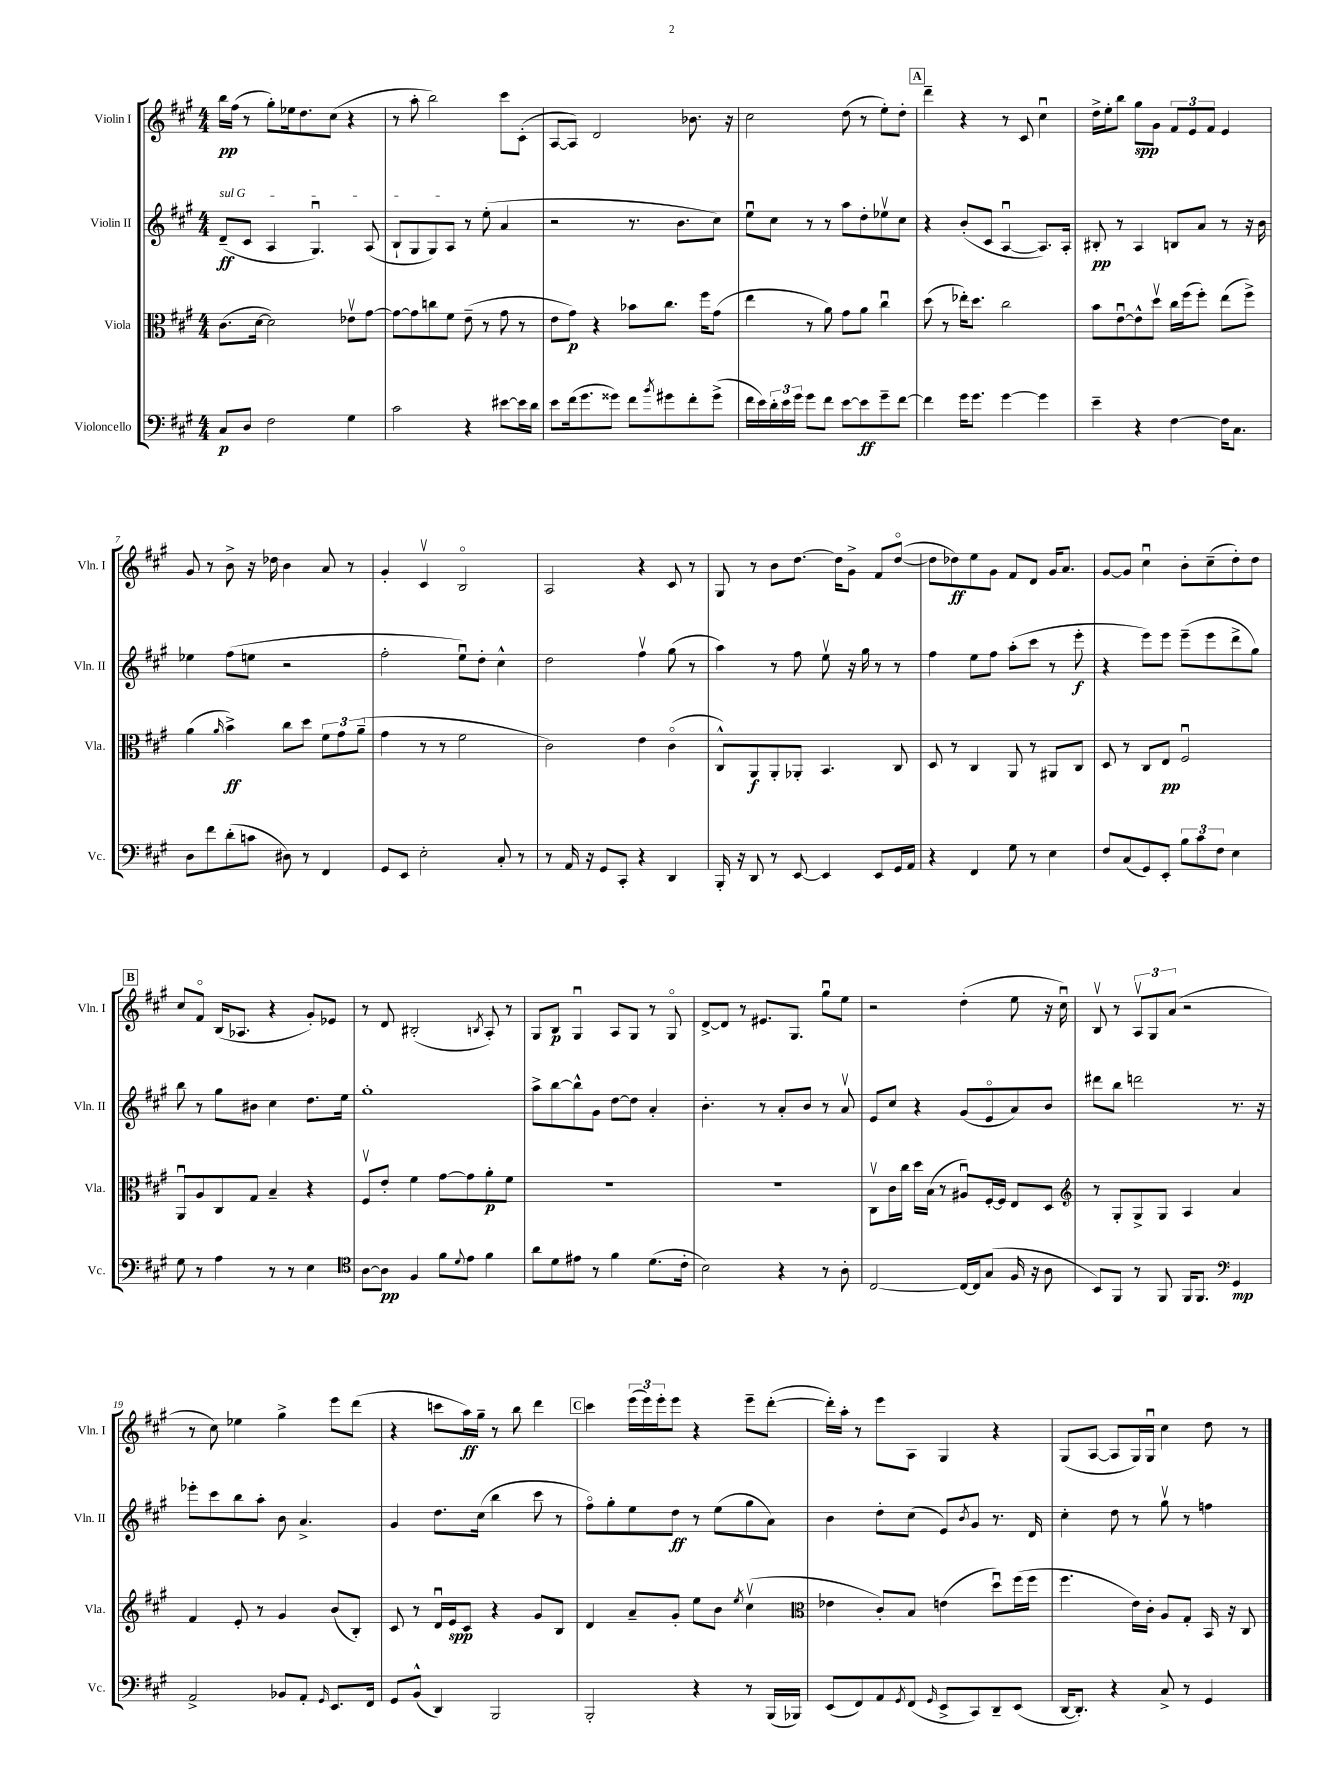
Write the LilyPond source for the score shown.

<<
\new StaffGroup <<
\new Staff = "s0" \with { instrumentName = "Violin I" shortInstrumentName = "Vln. I" } {
    \clef treble \key a \major \numericTimeSignature \time 4/4
    b''16\pp fis''16( r8 gis''8-.) ees''16 d''8. cis''8( r4 |
    r8 a''8-. b''2) cis'''8 cis'8-.( |
    a8~ a8) d'2 bes'8. r16 |
    cis''2 d''8( r8 e''8-.) d''8-. |
    \mark \markup { \box "A" } d'''4-- r4 r8 cis'8 cis''4\downbow |
    d''16-> e''16-. b''8 gis''8\spp gis'8 \tuplet 3/2 { fis'8 e'8 fis'8 } e'4 |
    gis'8 r8 b'8-> r16 des''16 b'4 a'8 r8 |
    gis'4-. cis'4\upbow b2\flageolet |
    a2 r4 cis'8 r8 |
    gis8 r8 b'8 d''8.~ d''16 gis'8-> fis'8 d''8~\flageolet( |
    d''8 des''8\ff) e''8 gis'8 fis'8 d'8 gis'16 a'8. |
    gis'8~ gis'8 cis''4\downbow b'8-. cis''8--( d''8-.) d''8 |
    \mark \markup { \box "B" } cis''8 fis'8\flageolet b16( aes8. r4 gis'8-.) ees'8 |
    r8 d'8 bis2-.( \acciaccatura { b8 } a8-.) r8 |
    gis8 b8\p gis4\downbow a8 gis8 r8 gis8\flageolet |
    d'8~-> d'8 r8 eis'8. gis8. gis''8\downbow e''8 |
    r2 d''4-.( e''8 r16 cis''16\downbow) |
    b8\upbow r8 \tuplet 3/2 { a8\upbow gis8 a'8( } r2 |
    r8 cis''8) ees''4 gis''4-> e'''8 d'''8( |
    r4 c'''8 a''16\ff) gis''16-- r8 b''8 d'''4 |
    \mark \markup { \box "C" } cis'''4 \tuplet 3/2 { e'''16( e'''16) e'''16-. } e'''8 r4 e'''8-- d'''8~-.( |
    d'''16-.) a''16-. r8 e'''8 a8 gis4 r4 |
    gis8( a8~ a8 gis16) gis16\downbow cis''4 d''8 r8 \bar "|." |
}
\new Staff = "s1" \with { instrumentName = "Violin II" shortInstrumentName = "Vln. II" } {
    \clef treble \key a \major \numericTimeSignature \time 4/4
    \once \override TextSpanner.bound-details.left.text = \markup { \italic "sul G" } d'8--\ff\startTextSpan( cis'8 a4 gis4.\downbow) a8( |
    b8-! gis8 gis8) a8\stopTextSpan r8 e''8-.( a'4 |
    r2 r8. b'8. cis''8) |
    e''8\downbow cis''8 r8 r8 a''8 d''8-. ees''8\upbow cis''8 |
    \mark \markup { \box "A" } r4 b'8-.( cis'8 a4~\downbow a8.) a16-. |
    bis8-.\pp r8 a4 b8 a'8 r8 r16 b'16 |
    ees''4 fis''8( e''8 r2 |
    fis''2-. e''8\downbow) d''8-. cis''4-^ |
    d''2 fis''4\upbow gis''8( r8 |
    a''4) r8 fis''8 e''8\upbow r16 gis''16 r8 r8 |
    fis''4 e''8 fis''8 a''8-.( cis'''8 r8 e'''8-.\f |
    r4 e'''8) e'''8 e'''8--( e'''8 d'''8-> gis''8) |
    \mark \markup { \box "B" } b''8 r8 gis''8 bis'8 cis''4 d''8. e''16 |
    gis''1-. |
    a''8-> b''8~ b''8-^ gis'8 d''8~ d''8 a'4-. |
    b'4.-. r8 a'8-. b'8 r8 a'8\upbow |
    e'8 cis''8 r4 gis'8( e'8\flageolet a'8) b'8 |
    dis'''8 b''8 d'''2 r8. r16 |
    ees'''8-. cis'''8 b''8 a''8-. b'8 a'4.-> |
    gis'4 d''8. cis''16( b''4 cis'''8 r8 |
    \mark \markup { \box "C" } fis''8\flageolet) gis''8-. e''8 d''8\ff r8 e''8( gis''8 a'8) |
    b'4 d''8-. cis''8( e'8) \acciaccatura { b'8 } gis'8 r8. d'16 |
    cis''4-. d''8 r8 gis''8\upbow r8 f''4 \bar "|." |
}
\new Staff = "s2" \with { instrumentName = "Viola" shortInstrumentName = "Vla." } {
    \clef alto \key a \major \numericTimeSignature \time 4/4
    cis'8.( d'16~ d'2) ees'8\upbow gis'8~ |
    gis'8~ gis'8 c''8 fis'8 e'8--( r8 gis'8 r8 |
    e'8 gis'8\p) r4 bes'8 cis''8. fis''16 gis'8( |
    e''4 r8 a'8) gis'8 a'8 cis''4\downbow |
    \mark \markup { \box "A" } d''8( r8 ees''16-.) d''8. cis''2 |
    b'8 e'8~\downbow e'8-^ d''8\upbow cis''16 fis''16( fis''8-.) e''8( fis''8->) |
    a'4( \grace { a'16 } b'4->\ff) cis''8 d''8 \tuplet 3/2 { fis'8 gis'8 a'8--( } |
    gis'4 r8 r8 fis'2 |
    cis'2) e'4 cis'4\flageolet( |
    cis8-^) a,8\f a,8-. aes,8-. b,4. cis8 |
    d8 r8 cis4 a,8 r8 ais,8 cis8 |
    d8 r8 cis8 e8\pp fis2\downbow |
    \mark \markup { \box "B" } a,8\downbow a8 cis8 gis8 b4-- r4 |
    fis8\upbow e'8-. fis'4 gis'8~ gis'8 a'8-.\p fis'8 |
    R1 |
    R1 |
    cis8\upbow cis'16 cis''16 d''16 b16( r8 ais8\downbow) fis16~-. fis16 e8 d8 |
    \clef treble r8 gis8-. gis8-> gis8 a4 a'4 |
    fis'4 e'8-. r8 gis'4 b'8( b8-.) |
    cis'8 r8 d'16\downbow e'16\spp cis'8 r4 gis'8 b8 |
    \mark \markup { \box "C" } d'4 a'8-- gis'8-. e''8 b'8 \acciaccatura { e''8 } cis''4\upbow( |
    \clef alto ees'4 cis'8-.) b8 e'4( d''8\downbow) fis''16( fis''16 |
    fis''4. e'16) cis'16-. a8 gis8-. b,16 r16 cis8 \bar "|." |
}
\new Staff = "s3" \with { instrumentName = "Violoncello" shortInstrumentName = "Vc." } {
    \clef bass \key a \major \numericTimeSignature \time 4/4
    cis8\p d8 fis2 gis4 |
    cis'2 r4 eis'8~ eis'16 d'16 |
    e'8 fis'16( gis'8. gisis'8) fis'8 \acciaccatura { b'8 } gis'8 fis'8-. gis'8->( |
    fis'16 e'16) \tuplet 3/2 { d'16-. e'16 gis'16 } gis'8 fis'8 e'8~ e'8\ff gis'8-- fis'8~ |
    \mark \markup { \box "A" } fis'4 gis'16 gis'8. gis'4~ gis'4 |
    e'4-- r4 fis4~ fis16 cis8. |
    d8 fis'8 d'8-.( c'8 dis8) r8 fis,4 |
    gis,8 e,8 e2-. cis8-. r8 |
    r8 a,16 r16 gis,8 cis,8-. r4 d,4 |
    b,,16-. r16 d,8 r8 e,8~ e,4 e,8 gis,16 a,16 |
    r4 fis,4 gis8 r8 e4 |
    fis8 cis8( gis,8) e,8-. \tuplet 3/2 { b8 cis'8 fis8 } e4 |
    \mark \markup { \box "B" } gis8 r8 a4 r8 r8 e4 |
    \clef tenor a8~ a8\pp fis4 fis'8 \appoggiatura { d'8 } e'8 fis'4 |
    a'8 d'8 eis'8 r8 fis'4 d'8.( cis'16-. |
    b2) r4 r8 a8-. |
    cis2~ cis16~ cis16 gis8( fis16 r16 a8 |
    b,8) fis,8 r8 fis,8 fis,16 fis,8. \clef bass gis,4\mp |
    a,2-> bes,8 a,8-. \grace { gis,16 } e,8. fis,16 |
    gis,8 b,8-^( d,4) b,,2 |
    \mark \markup { \box "C" } b,,2-. r4 r8 b,,16( bes,,16) |
    e,8( fis,8) a,8 \acciaccatura { gis,8 } fis,8( \grace { gis,16 } e,8-> cis,8) d,8-- e,8( |
    d,16~ d,8.-.) r4 cis8-> r8 gis,4 \bar "|." |
}
>>
>>
